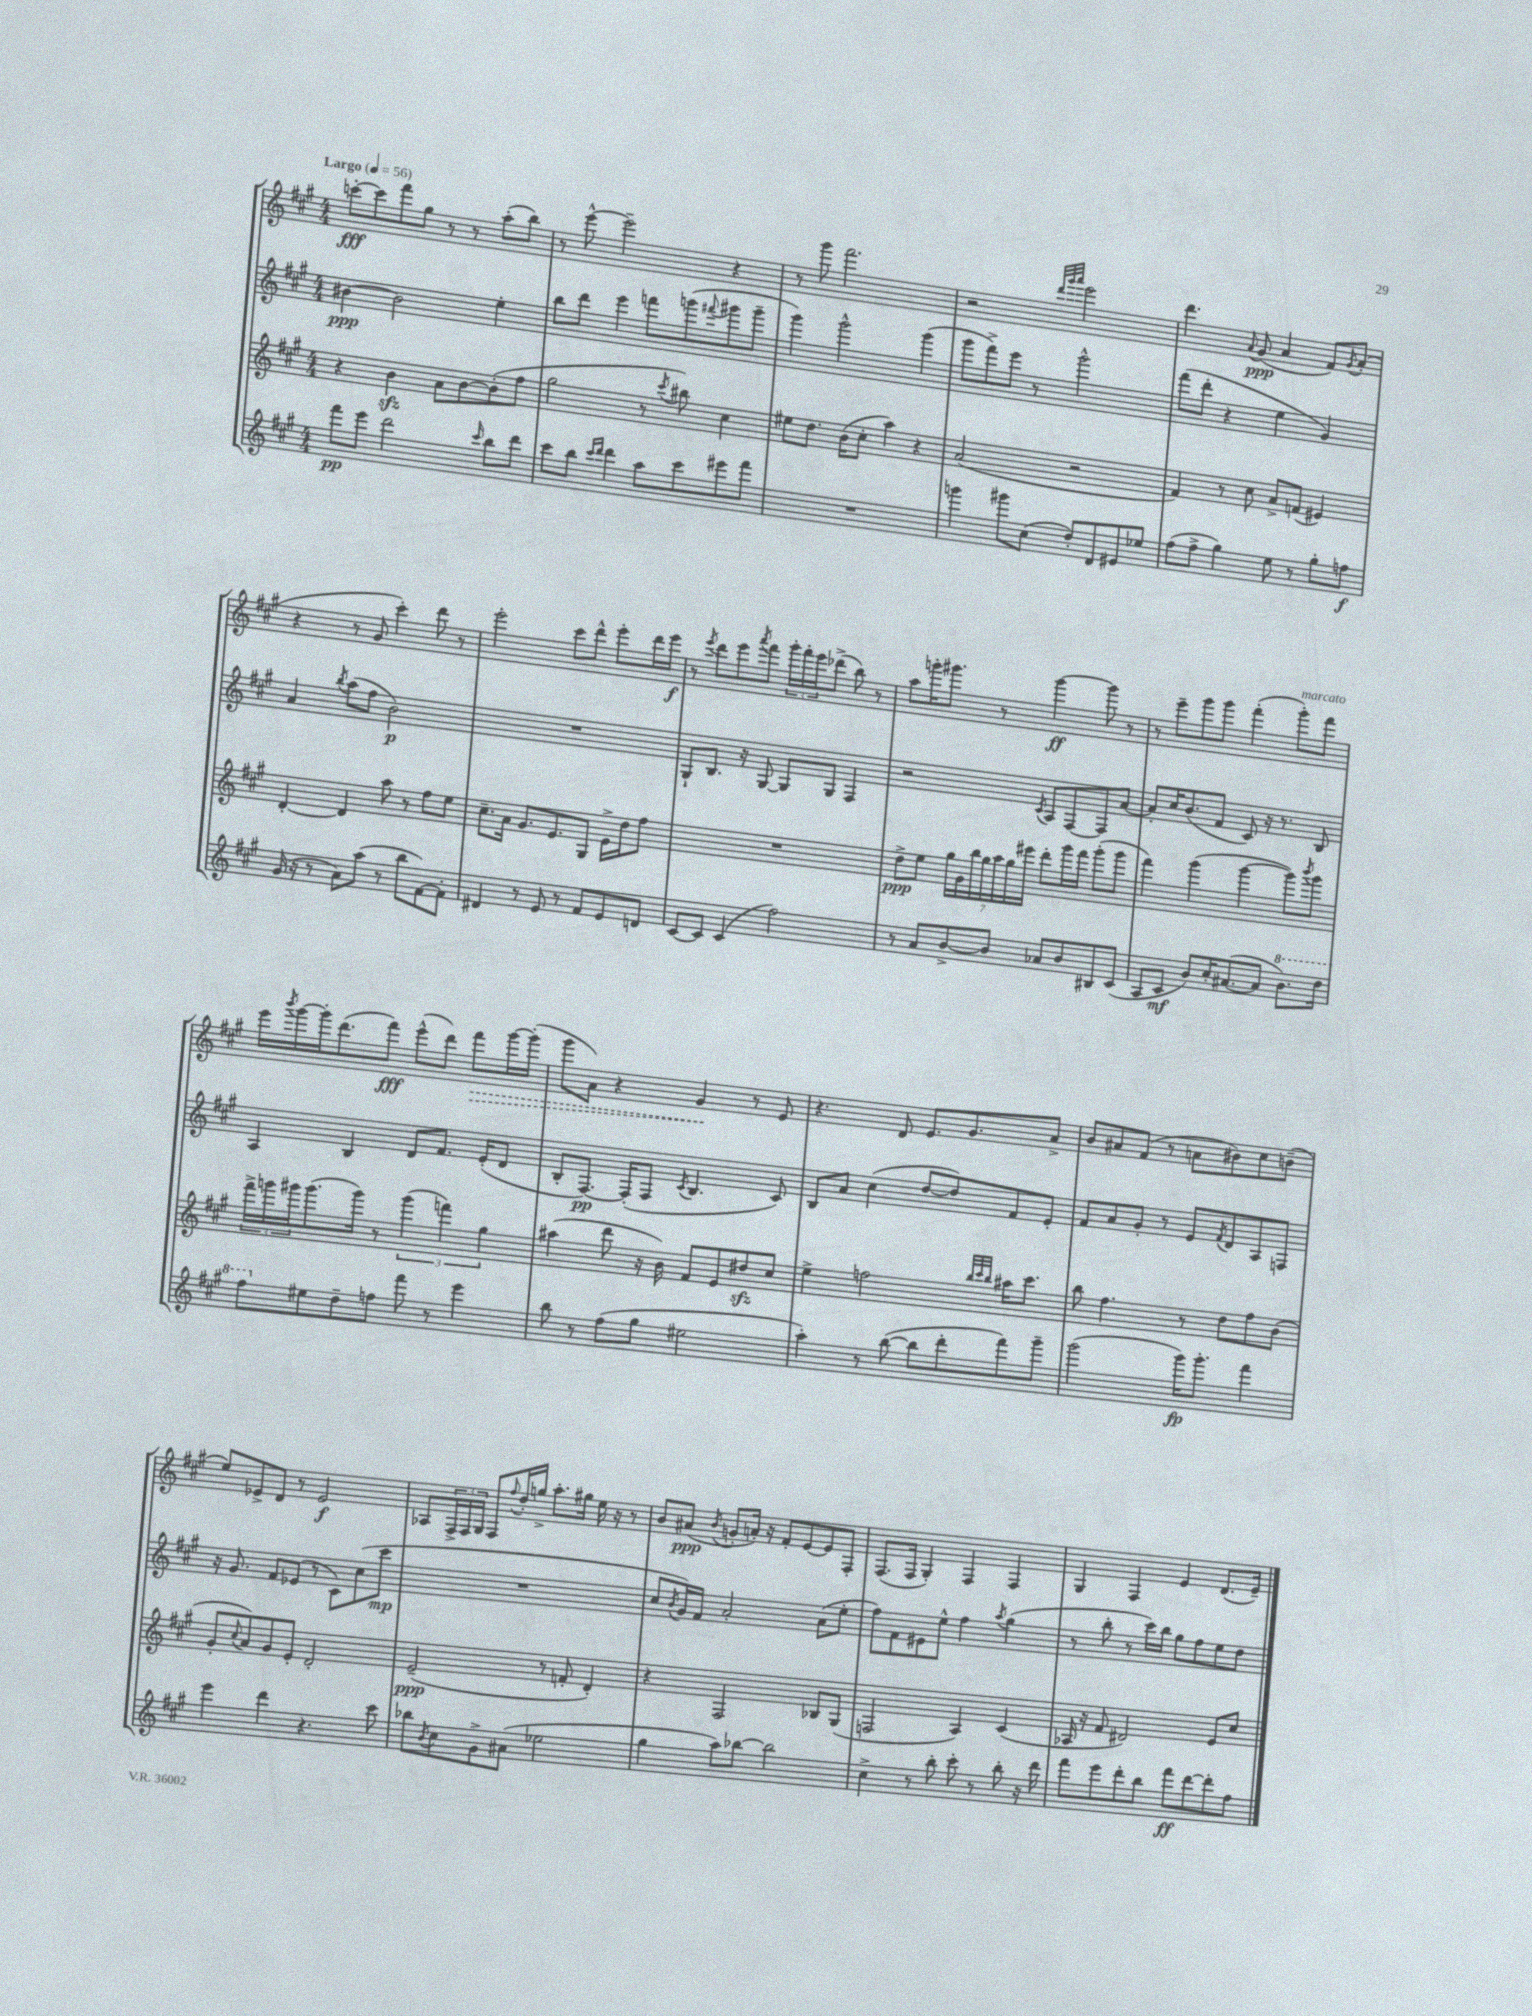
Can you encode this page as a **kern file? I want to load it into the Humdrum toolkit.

**kern	**kern	**kern	**kern
*staff4	*staff3	*staff2	*staff1
*clefG2	*clefG2	*clefG2	*clefG2
*k[f#c#g#]	*k[f#c#g#]	*k[f#c#g#]	*k[f#c#g#]
*M4/4	*M4/4	*M4/4	*M4/4
*MM56	*MM56	*MM56	*MM56
8fff#\L	4r	[4b#\	[8ccc'\L
8eee\J	.	.	8ccc\]
2ddd\	4b\	2b#\]	8fff#\
.	.	.	8gg#\J
.	8a\L	.	8r
.	[8b\	.	8r
16qqccc#/	.	.	.
8bb\L	(8b'\]	4ee'\	(8aa'\L
8ddd\J	8ff#\J	.	8bb\J)
=	=	=	=
8ccc#\L	2gg#\	8bb\L	8r
8bb\J	.	8ddd\J	[8eee^^\
16qqccc#/LL	.	.	.
16qqddd/JJ	.	.	.
4ddd\	.	4eee\	2eee~\]
8aa\L	8r	8fff\L	.
.	8qccc#/	.	.
8ccc#\	8bb#\)	(8ggg\	.
.	.	8qqfff#/	.
8eee#\	4cc#\	8ggg#\	4r
8fff#\J	.	8ggg#~\J	.
=	=	=	=
1r	8ee#\L	4ggg#\)	8r
.	8.dd\J	.	8ggg#\
.	.	2ggg#^^\	2.fff#\
.	(16b\LK	.	.
.	8cc#'\J	.	.
.	4aa\)	.	.
.	4r	(4ggg#\	.
=	=	=	=
4ggg\	(2a/	8ggg#\L	2r
.	.	8fff#^\)	.
8ggg#\L	.	8eee\J	.
(8cc#\J	.	8r	.
.	.	.	32qqddd/LLL
.	.	.	32qqggg#/
.	.	.	32qqaaa/JJJ
8dd'/L)	2r	2ggg#^^\	2eee\
8d/	.	.	.
8e#/	.	.	.
8ee-/J	.	.	.
=	=	=	=
(8ff#\L	4f#/)	(8fff#\L	4.ddd\
8ff#^\J	.	8ddd'\J	.
4gg#\)	8r	4r	.
.	.	.	8qqa/
.	8cc#\	.	(8g#/
8ee\	8a^/L	4ee\	4a/
8r	(8f/J	.	.
8gg#'\L	4e#/)	4g#/)	8f#/L)
.	.	.	8qg#/
8ff\J	.	.	(8a'/J
=	=	=	=
(16g#/	[4d'/	4a/	4r
16r	.	.	.
8r	.	.	.
.	.	8qbb/	.
8a\L)	4d/]	(8aa\L	8r
(8aa\J	.	8ff#\J	8g#/
8r	8aa\	2b\)	4ccc#'\)
8bb\L	8r	.	.
[8f#\)	8ff#\L	.	8ddd\
8f#'\]J	8ee\J	.	8r
=	=	=	=
4d#/	8.cc#~\L	1r	2eee'\
.	16a\Jk	.	.
8r	8.g#/L	.	.
8e/	.	.	.
.	8.e/	.	.
8r	.	.	8ccc#\L
8f#/L	8G#/J	.	8ddd^^\J
8e/	16e^\LL	.	8eee'\L
.	16dd\J	.	.
8d/J	8ff#\J	.	16ddd\L
.	.	.	16eee\JJ
=	=	=	=
[8c#/L	1r	8G#`/L	8r
.	.	.	8qeee/
8c#/]J	.	8.B/J	8ddd\L
(4c#/	.	.	8eee\
.	.	16r	.
.	.	.	8qaaa/
.	.	[8G#/	8fff#\J
2ff#\)	.	8G#/]L	24ggg#'\LL
.	.	.	24fff#'\
.	.	.	24eee\J
.	.	8G#/J	(8ddd-^\J
.	.	4F#/	8bb\)
.	.	.	8r
=	=	=	=
8r	8dd^\L	2r	8aa\L
8a/L	8ee\J	.	16ggg'\K
.	.	.	8.ggg#\J
[8b^/	28gg#\LL	.	.
.	28g#\	.	.
.	28bb\	.	.
.	28gg#\	.	.
8b/]J	.	.	8r
.	28aa\	.	.
.	28gg#\	.	.
.	28eee#\JJ	.	.
.	.	8qc#/	.
8a-/L	8ddd'\L	8A/L	[4ggg#\
8b/	16ggg#\L	[8F#/	.
.	16fff#\JJ	.	.
8B#/	(8ggg#'\L	8F#/]	8ggg#\]
(8c#/J	8ggg#\J	[8a/J	8r
=	=	=	=
8A/L	4fff#\)	8a'/]L	8r
8c#/J	.	16cc#/K	8eee~\L
.	.	(8.b/	.
8b/L)	(4ggg#\	.	8ggg#\
16cc#'/K	.	8f#/J	8ggg#\J
([8.a#/	.	.	.
.	[4ggg#\	8c#/)	(4fff#'\
8a#/]J	.	16r	.
.	.	8.r	.
8.bb\L)	8ggg#\]L)	.	8ggg#'\L)
.	8qbbb/	.	.
.	8ggg#\J	8B/	8fff#\J
16ddd\Jk	.	.	.
=	=	=	=
8fff#\L	24fff#^\LL	4A/	16eee\LL
.	24ggg\	.	.
.	.	.	8qbbb/
.	.	.	[16ggg#\
.	24ggg#\J	.	.
8ee#\	(8.ggg#\	.	16ggg#'\]J
.	.	.	(8.ddd\
8dd~\	.	4B/	.
.	16ggg#\Jk)	.	.
8ff\J	8r	.	8fff#\J)
8fff#\	(6ggg#\	8d/L	(8eee^^\L
8r	.	8.f#/J	8ddd\J)
.	6fff\)	.	.
4eee\	.	.	8fff#\L
.	.	(16e'/LK	.
.	6gg#\	.	.
.	.	8d/J	[16ggg#\L
.	.	.	(16ggg#'\]JJ
=	=	=	=
8bb\	(4aa#\	8B'/L	8ggg#\L
8r	.	[8.F#/J)	8a\J)
(8ff#\L	8ddd\	.	4r
.	.	(16F#'/]LK	.
8gg#\J	16r	8F#/J	.
.	16b\)	.	.
.	.	8qc#/	.
2ee#\	8f#/L	4.B/	4g#/
.	8e/	.	.
.	8dd#/	.	8r
.	8cc#/J	8c#/)	8e/
=	=	=	=
4aa'\)	4ee^\	8B/L	4.r
.	.	8a/J	.
8r	2ff\	(4cc#\	.
([8bb\	.	.	8d/
8bb\]L	.	[8dd/L	8.e/L
8ddd'\	.	8dd/])	.
.	.	.	8.g#/
.	32qqbb/LLL	.	.
.	32qqccc#/	.	.
.	32qqbb/JJJ	.	.
8fff#\)	16aa#\LK	8f#/	.
.	8.ccc#\J	.	.
8ggg#~\J	.	8e'/J	8a^/J
=	=	=	=
(2ggg#\	8bb\	8f#/L	8b/L
.	4.ff#\	8a/	8a#/
.	.	8g#'/J	(8f#/J
.	.	8r	8r
16ggg#\LK)	8r	8e/L	8a\L
8.ggg#'\J	.	.	.
.	.	8qf#/	.
.	8dd\L	8d/	8b#\)
4fff#\	8ff#\	8A/	8cc#\
.	(8b\J	8F/J	(8b~\J
=	=	=	=
4eee\	8g#'/L	16r	8ee/L)
.	.	8.g#/	.
.	8qqcc#/	.	.
.	8a/)	.	8e-^/
4ddd\	8g#/	8f#/L	8d/J
.	8e'/J	(8e-/J	8r
4.r	2d'/	8r	2e-/
.	.	8c#\L)	.
.	.	(8cc#\	.
8ccc#\	.	8ccc#\J	.
=	=	=	=
8bb-\L	(2e~/	1r	8A-/L
8qb/	.	.	.
8cc#\	.	.	24F#^/L
.	.	.	24F#/
.	.	.	24G#/JJ
8g#^\	.	.	8F#/L
.	.	.	8qqff#/
(8a#\J	.	.	16dd'/L
.	.	.	16gg^/JJ
2ee-\	8r	.	8.aa'\L
.	8f'/	.	.
.	.	.	16gg#\Jk
.	4d'/)	.	16ee\
.	.	.	16r
.	.	.	8r
=	=	=	=
4gg#\	4r	8cc#/L	8b/L
.	.	8qb/	.
.	.	16g#/L)	(8a#/J
.	.	16f#/JJ	.
.	.	.	8qb/
8aa\L)	2F#/	2a'/	8g'/L
[8bb-\J	.	.	16a'/Jk)
.	.	.	16r
2bb-\]	.	.	8f#'/L
.	.	.	[8e/
.	8B-/L	(8a\L	8e/]
.	(8G#/J	8ee'\J	8F#'/J
=	=	=	=
4cc#^\	2F/	8ff#\L)	(8.F#/L
.	.	8f#\	.
.	.	.	16F#/Jk
8r	.	8e#\	4G#'/)
8bb'\	.	8ee^^\J	.
8ccc#'\	4A/)	4ff#\	4F#/
8r	.	.	.
.	.	8qaa/	.
8bb'\	(4c#/	(4gg#\	4F#/
16r	.	.	.
16ddd\	.	.	.
=	=	=	=
8fff#\L	16A-/	8r	4G#/
.	16r	.	.
8eee\	8f#/	8bb'\	.
8ddd'\	2d#/)	8r	4F#/
8bb\J	.	16ccc#\LL)	.
.	.	16bb\JJ	.
8fff#\L	.	8gg#\L	4e/
[8ddd\	.	8ff#\	.
8ddd'\]	8e/L	8ee\	(8.d/L
8ff#\J	8cc#/J	8dd\J	.
.	.	.	16e~/Jk)
==	==	==	==
*-	*-	*-	*-
